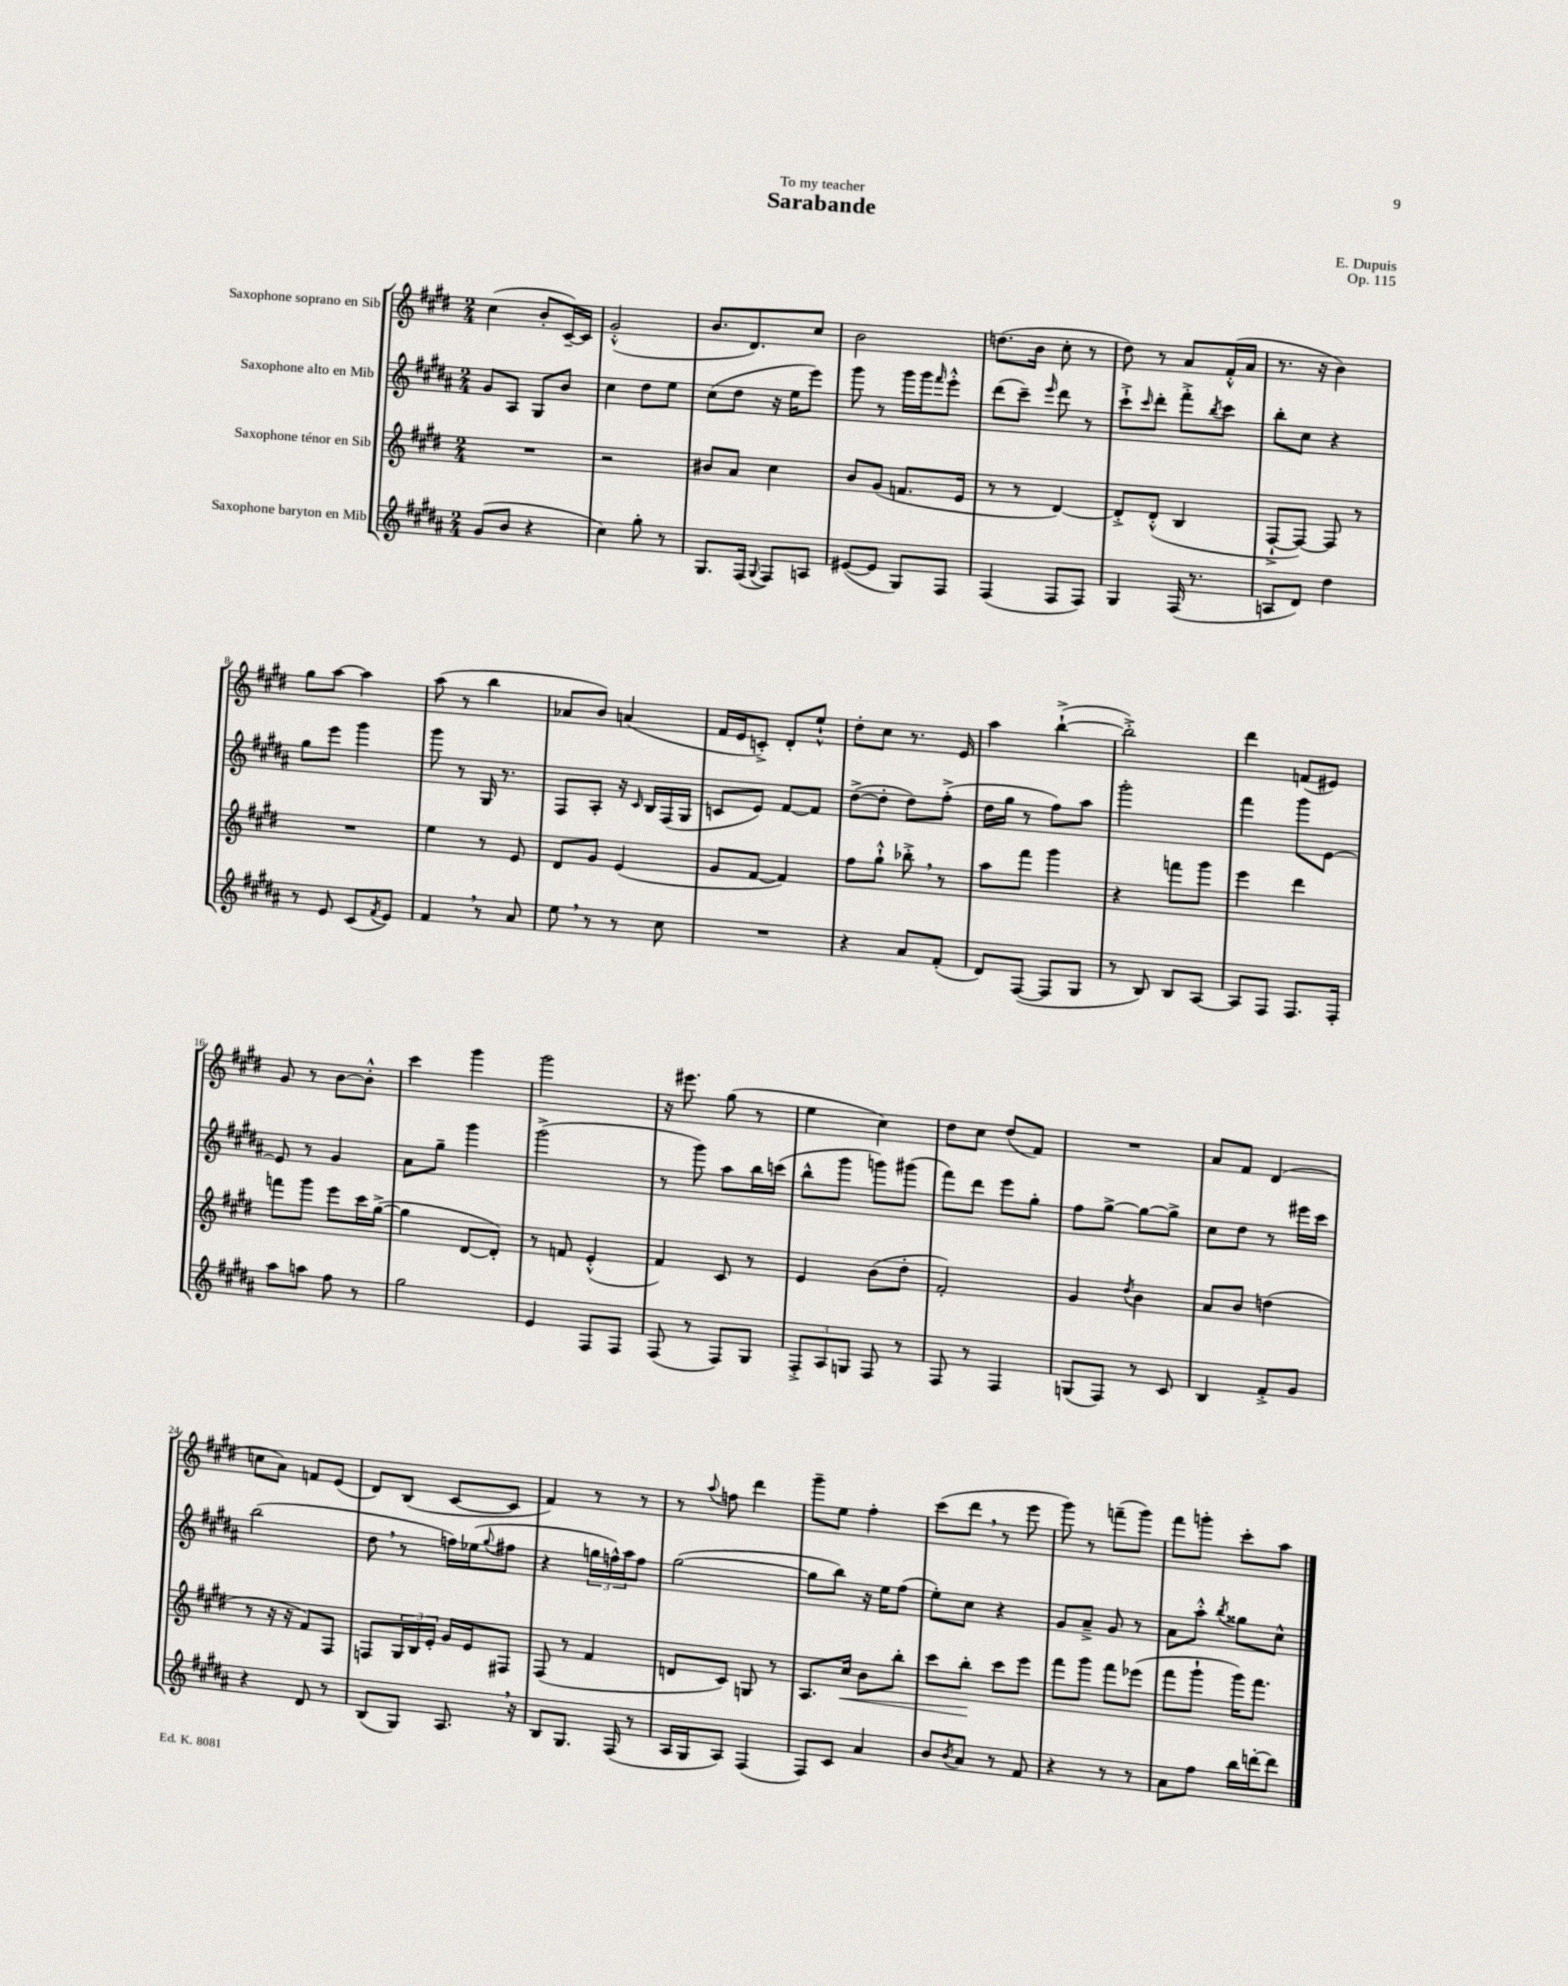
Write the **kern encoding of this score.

**kern	**kern	**dynam	**kern	**kern
*part4	*part3	*part3	*part2	*part1
*staff4	*staff3	*staff3	*staff2	*staff1
*I"Saxophone baryton en Mib	*I"Saxophone ténor en Sib	*	*I"Saxophone alto en Mib	*I"Saxophone soprano en Sib
*clefG2	*clefG2	*	*clefG2	*clefG2
*k[f#c#g#d#a#]	*k[f#c#g#d#]	*	*k[f#c#g#d#a#]	*k[f#c#g#d#]
*M2/4	*M2/4	*	*M2/4	*M2/4
=1	=1	=1	=1	=1
(8g#/L	2r	.	8g#/L	(4cc#\
8b/J	.	.	8A#/J	.
4r	.	.	8G#/L	8b'/L
.	.	.	8b/J	[16c#~/L)
.	.	.	.	16c#/JJ]
=2	=2	=2	=2	=2
4cc#\)	2r	.	4cc#\	(2g#'^^/
8gg#'\	.	.	8dd#\L	.
8r	.	.	8ee\J	.
=3	=3	=3	=3	=3
8.G#/L	8b#X/L	.	(8cc#\L	8.b/L
.	8a/J	.	8dd#\J	.
(16F#/Jk	.	.	.	8.d#/)
8qqG#/	.	.	.	.
8F#/L)	4cc#\	.	16r	.
.	.	.	16ee\KL	.
8An/J	.	.	8eee\J)	8cc#/J
=4	=4	=4	=4	=4
([8e#X/L	8b/L	.	8ggg#\	2b\
8e#/J]	(8g#/J	.	8r	.
8G#/L)	8.fn/L	.	16ggg#\LL	.
.	.	.	16ggg#\J	.
.	.	.	16qqfff#/	.
8F#/J	.	.	8eee'^^\J	.
.	16e/Jk	.	.	.
=5	=5	=5	=5	=5
(4F#/	8r	.	(8ddd#\L	(8.ddn\L
.	8r	.	8ccc#~\J)	.
.	.	.	.	16b\Jk
.	.	.	16qqeee/	.
8F#/L	[4d#/)	.	8ddd#\	8cc#'\
8F#/J)	.	.	8r	8r
=6	=6	=6	=6	=6
4G#/	8d#'^/L]	.	8ccc#`^\L	8dd#\)
.	.	.	16qqccc#/	.
.	(8d#'^^/J	.	8ddd#'\J	8r
(16F#/	4B/	.	8fff#'^\L	8a/L
8.r	.	.	.	.
.	.	.	8qbb/	.
.	.	.	8ccc#\J	(16f#'^^/L
.	.	.	.	16a/JJ
=7	=7	=7	=7	=7
8An/L	[8F#`^/L	.	8bb'\L	8.r
8d#/J)	8F#/J_)	.	8cc#\J	.
.	.	.	.	16r
4dd#\	8F#/]	.	4r	4b\)
.	8r	.	.	.
!!LO:LB:g=z
=8	=8	=8	=8	=8
8r	2r	.	8gg#\L	8gg#\L
8e/	.	.	8eee\J	[8aa\J
(8c#/L	.	.	4ggg#\	4aa\]
8qf#/	.	.	.	.
8e/J)	.	.	.	.
=9	=9	=9	=9	=9
4f#,/	4ee\	.	8ggg#\	(8aa\
.	.	.	8r	8r
8r	8r	.	16G#/	4bb\
.	.	.	8.r	.
8a#/	8e/	.	.	.
=10	=10	=10	=10	=10
8ee,\	8d#/L	.	8F#/L	8a-X/L
8r	8g#/J	.	8A#'/J	8b/J)
8r	(4e/	.	16r	(4an/
.	.	.	16qqc#/	.
.	.	.	16B/LL	.
8cc#\	.	.	(16F#/	.
.	.	.	16G#/JJ	.
=11	=11	=11	=11	=11
2r	8g#/L	.	8cn/L	16f#/LL
.	.	.	.	16e/J
.	[8f#/J	.	8e/J)	8cn'^/J)
.	4f#/])	.	[8f#/L	8d#'/L
.	.	.	8f#/J]	8ee`^^/J
=12	=12	=12	=12	=12
4r	8ff#\L	.	([8dd#^\L	8dd#'\L
.	8gg#`^^\J	.	8dd#'\J]	8cc#\J
8a#/L	8bb-X'^,\	.	8dd#\L)	8.r
(8f#'/J	8r	.	(8ff#'^\J	.
.	.	.	.	16e/
=13	=13	=13	=13	=13
8d#/L)	8aa\L	.	16dd#\LL	4aa\
.	.	.	16gg#\JJ	.
([8F#/J	8fff#\J	.	8r	.
8F#/L]	4ggg#\	.	8ff#\L)	([4bb`^\
8G#/J	.	.	8aa#\J	.
=14	=14	=14	=14	=14
8r	4r	.	2ggg#'\	2bb'^\])
8B/)	.	.	.	.
8B/L	8fffn\L	.	.	.
[8A#/J	8ggg#\J	.	.	.
=15	=15	=15	=15	=15
8A#/L]	4eee\	.	4fff#\	4ddd#\
8F#/J	.	.	.	.
8.F#/L	4ddd#\	.	8ggg#\L	(8fn/L
.	.	.	[8e\J	8e#X/J)
16F#'/Jk	.	.	.	.
!!LO:LB:g=z
=16	=16	=16	=16	=16
8aa#\L	8fffn\L	.	8e/]	8g#/
8aan\J	8ggg#\J	.	8r	8r
8ff#\	8eee\L	.	4g#/	[8b\L
8r	16ccc#\L	.	.	8b'^^\J]
.	([16gg#^\JJ	.	.	.
=17	=17	=17	=17	=17
2gg#\	4gg#\]	.	8a#\L	4ccc#\
.	.	.	8gg#~\J	.
.	[8d#/L	.	4ggg#\	4ggg#\
.	8d#'/J])	.	.	.
=18	=18	=18	=18	=18
4e/	8r	.	(2ggg#^\	2ggg#\
.	8fn/	.	.	.
8F#/L	(4e'^^/	.	.	.
8F#/J	.	.	.	.
=19	=19	=19	=19	=19
(8F#/	4f#/)	.	8r	16r
.	.	.	.	8.eee#X\
8r	.	.	8ggg#\)	.
8F#/L)	8c#/	.	8aa#\L	(8gg#\
8G#/J	8r	.	16bb\L	8r
.	.	.	(16cccn\JJ	.
=20	=20	=20	=20	=20
12F#'^/L	4e/	.	8bb^^\L	4ee\
12A#/	.	.	.	.
.	.	.	8ggg#\J	.
12Gn/J	.	.	.	.
8F#/	(8b\L	.	8gggn\L)	4cc#\)
8r	8dd#'\J	.	(8ggg#X\J	.
=21	=21	=21	=21	=21
8F#/	2f#'/)	.	8fff#\L)	8dd#\L
8r	.	.	8ddd#\J	8cc#\J
4F#/	.	.	8eee\L	(8dd#/L
.	.	.	8gg#'\J	8f#/J)
=22	=22	=22	=22	=22
(8Gn/L	4g#/	.	8ff#\L	2r
8F#/J)	.	.	[8gg#^\J	.
.	8qdd#/	.	.	.
8r	4b\	.	8gg#\L_	.
8c#/	.	.	8gg#^\J]	.
=23	=23	=23	=23	=23
4B/	8a/L	.	8cc#\L	8a/L
.	8b/J	.	8dd#\J	8f#/J
8f#'^/L	(4ddn\	.	8r	(4d#/
8g#/J	.	.	16eee#X\LL	.
.	.	.	16ccc#\JJ	.
!!LO:LB:g=z
=24	=24	=24	=24	=24
4r	8r	.	(2bb\	8ccn\L
.	16r	.	.	8a\J)
.	16r	.	.	.
8d#/	8f#/L)	.	.	8fn/L
8r	8F#/J	.	.	(8e/J
=25	=25	=25	=25	=25
(8B/L	8Fn/L	.	8dd#,\	8d#/L)
8G#/J)	24G#/L	.	8r	(8B/J
.	24B/	.	.	.
.	24e'/JJ	.	.	.
8.A#,/	16g#/LL	.	16ffn\LL)	[8c#/L
.	16e/J	.	(16ee-X\J	.
.	.	.	8qqgg#/	.
.	8F#X/J	.	8ff#X\J	8c#/J]
16r	.	.	.	.
=26	=26	=26	=26	=26
8B/L	(8F#/	.	4r	4f#/)
8.G#/J	8r	.	.	.
.	4f#/	.	24ggn\LL	8r
.	.	.	24ffn^^\)	.
(16F#/	.	.	.	.
.	.	.	24aa#\J	.
8r	.	.	8ff\J	8r
=27	=27	=27	=27	=27
16A#/LL	8dn/L	.	([2gg#\	8r
16G#/J	.	.	.	.
.	.	.	.	8qqaa/
8A#/J)	8c#/J)	.	.	8ffn\
(4F#/	8Gn/	.	.	4ddd#\
.	8r	.	.	.
=28	=28	=28	=28	=28
8F#/L)	8.A/L	.	8gg#\L]	8ggg#~\L
8c#/J	.	.	8bb\J)	8ee\J
!	!	!LO:HP:b	!	!
.	16cc#/Jk	<	.	.
4a#/	8b\L	.	16r	4ff#'\
.	.	.	16ee\KL	.
.	8bb'\J	.	(8ff#\J	.
=29	=29	=29	=29	=29
8b/L	8ccc#\L	.	8ee'\L)	(8ccc#\L
8qb/	.	.	.	.
8a#/J	8bb'\J	.	8cc#\J	8ddd#,\J
8r	8ccc#\L	[	4r	8r
8f#/	8eee\J	.	.	8eee\
=30	=30	=30	=30	=30
4r	8fff#\L	.	8g#/L	8ggg#\)
.	8ggg#\J	.	8a#~^/J	8r
8r	8fff#\L	.	8g#/	(8fffn~\L
8r	(8eee-X\J	.	8r	8ggg#\J)
=31	=31	=31	=31	=31
8a#\L	8fff#\L	.	8a#\L	8fff#\L
8ff#\J	8ggg#`\J	.	8aa#'^^\J	8gggn'\J
.	.	.	8qbb/	.
16bb\LL	16ggg#\KL)	.	8gg##X\L	8ccc#'\L
[16dddn'\J	8.fff#\J	.	.	.
8ddd\J]	.	.	8cc#^^\J	8aa\J
==	==	==	==	==
*-	*-	*-	*-	*-
